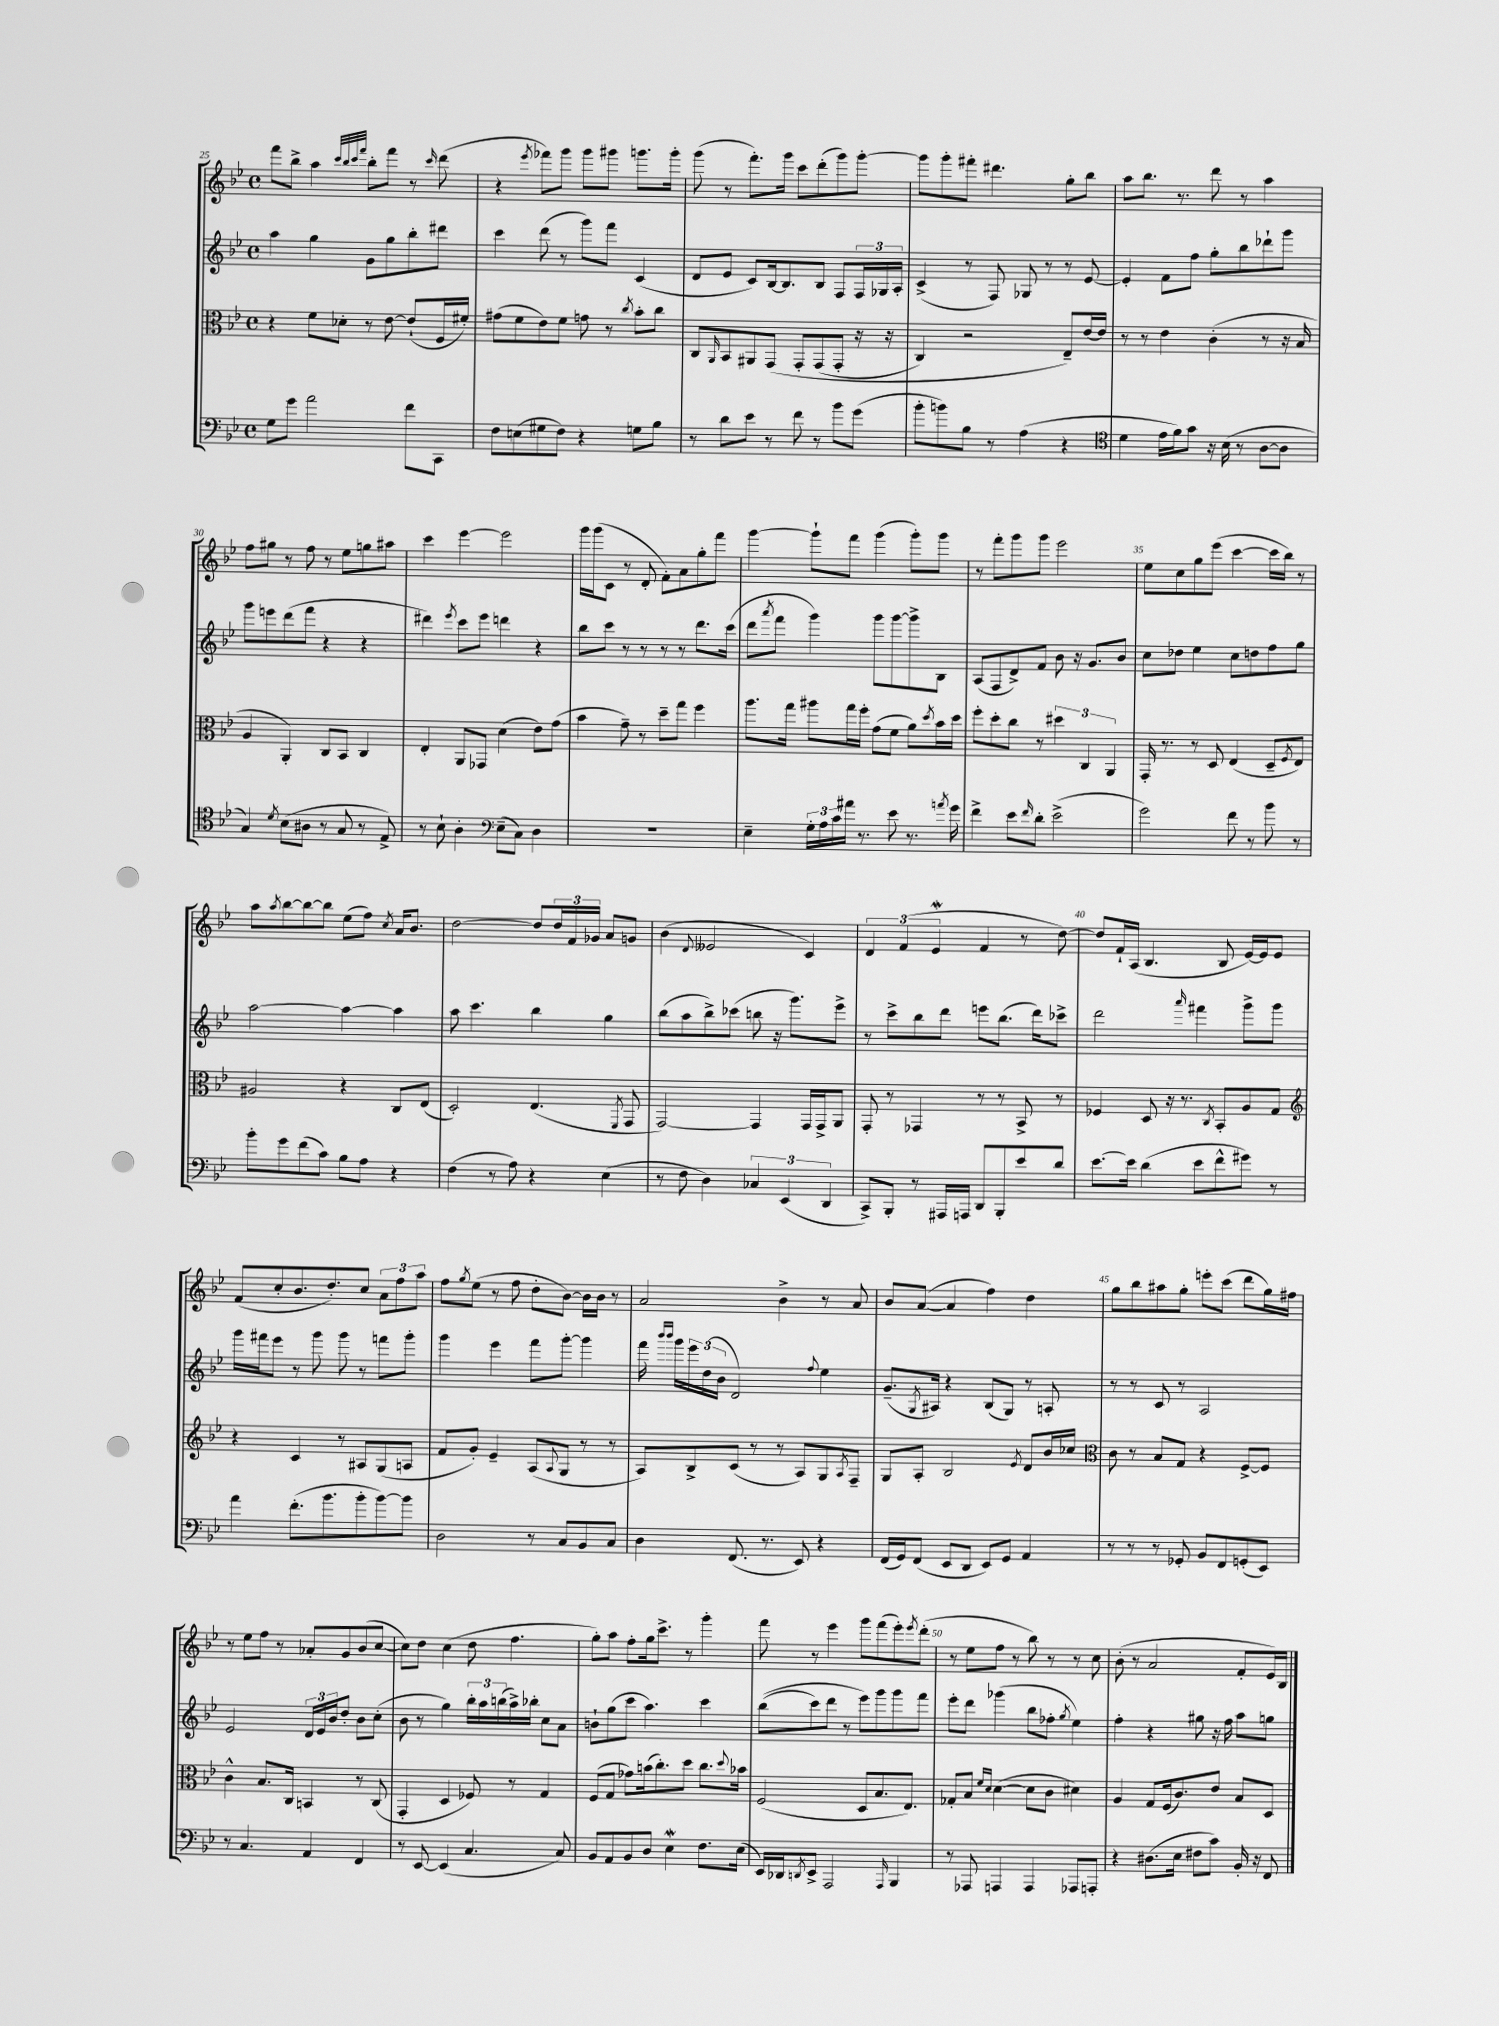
<<
\new StaffGroup <<
\new Staff = "s0" {
    \clef treble \key bes \major \defaultTimeSignature \time 4/4
    f'''8 bes''8-> a''4 \grace { c'''32 bes''32 c'''32 f'''32 } bes''8-. f'''8 r8 \grace { c'''16 } d'''8( |
    r4 \acciaccatura { ees'''8 } fes'''8) g'''8 g'''8 gis'''8 g'''8. g'''16-. |
    g'''8( r8 f'''8.-.) g'''16 c'''8 d'''8-.( g'''8) g'''8~-. |
    g'''8 g'''8-. fis'''8-. dis'''4. g''8-. bes''8 |
    a''8 bes''8. r8. d'''8 r8 a''4 |
    f''8 gis''8 r8 f''8 r8 ees''8 g''8 ais''8 |
    c'''4 ees'''4~ ees'''2 |
    g'''16 g'''16( c'8 r8 d'8-. f'8-.) a'8 g''8-. f'''8 |
    g'''4~ g'''8-! f'''8 g'''4( g'''8-.) g'''8 |
    r8 f'''8-. g'''8 g'''8 ees'''2 |
    ees''8 c''8 g''8 ees'''8( c'''4~ c'''16 bes''16) r8 |
    a''8 \acciaccatura { a''8 } bes''8~ bes''8~ bes''8 ees''8( f''8) \acciaccatura { c''8 } a'16 bes'8. |
    d''2~ d''8 \tuplet 3/2 { d''16 f'16 ges'16 } a'8 g'8 |
    bes'4( \appoggiatura { d'8 } eeses'2 c'4) |
    \tuplet 3/2 { d'4 f'4( ees'4\mordent } f'4 r8 d''8~) |
    d''8 f'16-! a16( bes4. bes8 ees'16~) ees'16 ees'8 |
    f'8( c''8-. bes'8. d''8.-.) c''8 \tuplet 3/2 { a'8 f''8 a''8 } |
    f''8 \acciaccatura { g''8 } ees''8( r8 f''8 d''8-. bes'8~) bes'16 bes'16 r8 |
    a'2 bes'4-> r8 a'8 |
    bes'8 a'8~( a'4 f''4) d''4 |
    g''8 bes''8 ais''8 g''8-. e'''8-. c'''8( d'''8 g''16) fis''16 |
    r8 ees''8 f''8 r8 aes'8-. g'8 bes'8( c''8~ |
    c''8) d''8 c''4( d''8 f''4. |
    g''8-.) a''8 f''8-. g''16 c'''8.-> r8 g'''4-. |
    f'''8 r8 ees'''4 g'''8 f'''8( ees'''8-.) \acciaccatura { ees'''8 } d'''8-.( |
    r8 ees''8 f''8 r8 bes''8) r8 r8 c''8 |
    bes'8-.( r8 a'2 f'8-. ees'16) bes16 \bar "|." |
}
\new Staff = "s1" {
    \clef treble \key bes \major \defaultTimeSignature \time 4/4
    a''4 g''4 g'8 g''8 bes''8-. dis'''8 |
    c'''4 d'''8( r8 g'''8) f'''8 c'4( |
    d'8 ees'8 c'8) bes16~ bes8. bes8 f8 \tuplet 3/2 { f16 ges16 a16-. } |
    c'4->( r8 f8) ges8 r8 r8 ees'8~ |
    ees'4-. f'8 f''8 g''8-. bes''8 des'''8-! g'''8 |
    g'''8 e'''8 d'''8( f'''8 r4 r4 |
    dis'''4) \acciaccatura { ees'''8 } c'''8 ees'''8 d'''4 r4 |
    bes''8 c'''8 r8 r8 r8 r8 d'''8. c'''16( |
    d'''8 \acciaccatura { a'''8 } f'''8 g'''4) g'''8 g'''8~ g'''8-> bes8 |
    a8( f8 d'8->) f'8 bes'8 r16 g'8. bes'8 |
    c''8 des''8 ees''4 c''8 d''8 f''8 g''8 |
    a''2~ a''4~ a''4 |
    a''8 c'''4. bes''4 g''4 |
    bes''8( a''8 bes''8->) ces'''8( b''8 r16 g'''8.) ees'''8-> |
    r8 c'''8-> bes''8 d'''8 e'''8 bes''8.( d'''16) ces'''8-> |
    d'''2 \grace { a'''16 } fis'''4 g'''8-> g'''8 |
    g'''16 fis'''16 ees'''8 r8 g'''8 g'''8 r8 f'''8 g'''8-. |
    g'''4 ees'''4 f'''8 g'''8~-. g'''4 |
    f'''16 \grace { bes'''16 bes'''16 } g'''16 \tuplet 3/2 { ees'''16 d''16( bes'16 } d'2) \appoggiatura { f''8 } ees''4 |
    g'8.--( \acciaccatura { g8 } ais16) r4 bes8( g8) r8 a8-. |
    r8 r8 c'8 r8 a2 |
    ees'2 \tuplet 3/2 { d'16 ees'16 bes'16 } d''8-. bes'8 c''8-.( |
    bes'8 r8 g''4) \tuplet 3/2 { bes''16-. a''16 b''16( } a''16->) bes''16-. c''8 a'8 |
    b'8-! g''8( c'''8 a''4.) c'''4 |
    bes''8(\( c'''8) d'''8 r8 ees'''8\) g'''8 g'''8 f'''8 |
    ees'''8-. d'''8 ges'''4( bes''8 fes''8-. \acciaccatura { g''8 } ees''4) |
    f''4-. r4 gis''8 r16 f''16 a''8 g''8 \bar "|." |
}
\new Staff = "s2" {
    \clef alto \key bes \major \defaultTimeSignature \time 4/4
    r4 f'8 des'8-. r8 ees'8~ ees'8-!( f16 fis'16-.) |
    gis'8( f'8 ees'8) f'8 g'8 r8 \acciaccatura { c''8 } bes'8-. c''8 |
    c8 \grace { a,16 } bes,8 ais,8 g,8\( g,8-. g,8( g,8-. r16 r16 |
    c4) r2 ees8--\) ees'16~ ees'16 |
    r8 r8 ees'4 c'4-.( r8 r16 bes16 |
    a4 a,4-.) c8 bes,8 c4 |
    ees4-. a,8 ges,8 d'4( ees'8) g'8( |
    bes'4 g'8--) r8 d''8-- g''8 f''4 |
    a''8. g''16 ais''8 g''16 f''16-. g'8( f'8 a'8) \acciaccatura { d''8 } bes'16 d''16 |
    f''8-. d''8-. c''8 r8 \tuplet 3/2 { dis''4 c4 a,4 } |
    g,16-. r8. r8 d8 ees4( d8-- \acciaccatura { f8 } ees8) |
    ais2 r4 c8 ees8( |
    d2-.) ees4.( \acciaccatura { f,8 } g,8 |
    g,2~) g,4 g,16 g,16-> a,8 |
    g,8-. r8 ges,4 r8 r8 bes,8-> r8 |
    fes4 d8 r16 r8. \acciaccatura { c8 } bes,8-. a8 g8 |
    \clef treble r4 c'4 r8 ais8 g8( a8 |
    f'8 g'8-.) ees'4-- a8( \appoggiatura { a8 } g8 r8 r8 |
    a8) bes8-> c'8( r8 r8 a8) g8 \acciaccatura { a8 } f8-- |
    g8 a8-. bes2 \acciaccatura { ees'8 } d'8 bes'16 ces''16 |
    \clef alto c'8 r8 bes8 g8 r4 f8~-> f8 |
    c'4-^ bes8. c16 b,4 r8 c8( |
    g,4-. d4 fes8) r8 g4 |
    f8( g8 ges'8) b'16( c''8.-.) d''8 c''8. \appoggiatura { d''8 } bes'16 |
    f2( d8 bes8. ees8.) |
    ges8-. bes8 \grace { f'16 d'16 } d'4~( d'8 c'8 dis'4) |
    a4 g8 f16( c'8.) ees'8 bes8 d8 \bar "|." |
}
\new Staff = "s3" {
    \clef bass \key bes \major \defaultTimeSignature \time 4/4
    g8 g'8 a'2 f'8 c,8 |
    f8 e8( gis8 f8) r4 g8 bes8 |
    r8 d'8 ees'8 r8 f'8 r8 bes'8 g'8( |
    bes'8-. b'8) bes8 r8 a4( r4 |
    \clef tenor d'4 ees'16 f'16) g'8 r16 bes16( r8 a8~ a8 |
    g4) \acciaccatura { d'8 } bes8( ais8 r8 g8 r8 ees8->) |
    r8 bes8-! a4-. \clef bass ees8--( c8) d4 |
    R1 |
    ees4-- \tuplet 3/2 { g16-. a16 c'16 } ais'16 r8. ees'8 r8. \acciaccatura { a'8 } g'16 |
    f'4-> ees'8 \grace { f'16 } d'8-. ees'2->( |
    g'2) f'8 r8 bes'8 r8 |
    bes'8-. g'8 f'8( c'8) bes8 a8 r4 |
    f4( r8 a8) r4 ees4( |
    r8 f8 d4) \tuplet 3/2 { ces4 ees,4( d,4 } |
    c,8->) bes,,8-. r8 ais,,16 a,,16 d,8 bes,,8-. ees'8 d'8 |
    ees'8.~ ees'16 d'4( ees'8 f'8-^ gis'8) r8 |
    a'4 f'8.-.( bes'8. bes'8-. bes'8~) bes'8 |
    d2 r8 c8 bes,8 c8 |
    d4 f,8.( r8. ees,8) r4 |
    f,16( g,16) f,8( ees,8 d,8 ees,8) g,8 a,4 |
    r8 r8 r8 ges,8-. bes,8 f,8 g,8-.( ees,8) |
    r8 c4. a,4 f,4 |
    r8 ees,8~ ees,4( c4. c8) |
    bes,8 a,8 bes,8 d8 ees4\mordent f8. ees16( |
    ees,16) des,16 \acciaccatura { d,8 } ees,8-> a,,2 \grace { a,,16 } bes,,4 |
    r8 aes,,8 a,,4 a,,4 aes,,8 a,,8-. |
    r4 dis8.( ees16 fis8 c'8) bes,16-. r16 f,8 \bar "|." |
}
>>
>>
\layout { \context { \Score currentBarNumber = #25 \override BarNumber.break-visibility = ##(#f #t #t) barNumberVisibility = #(every-nth-bar-number-visible 5) } }
